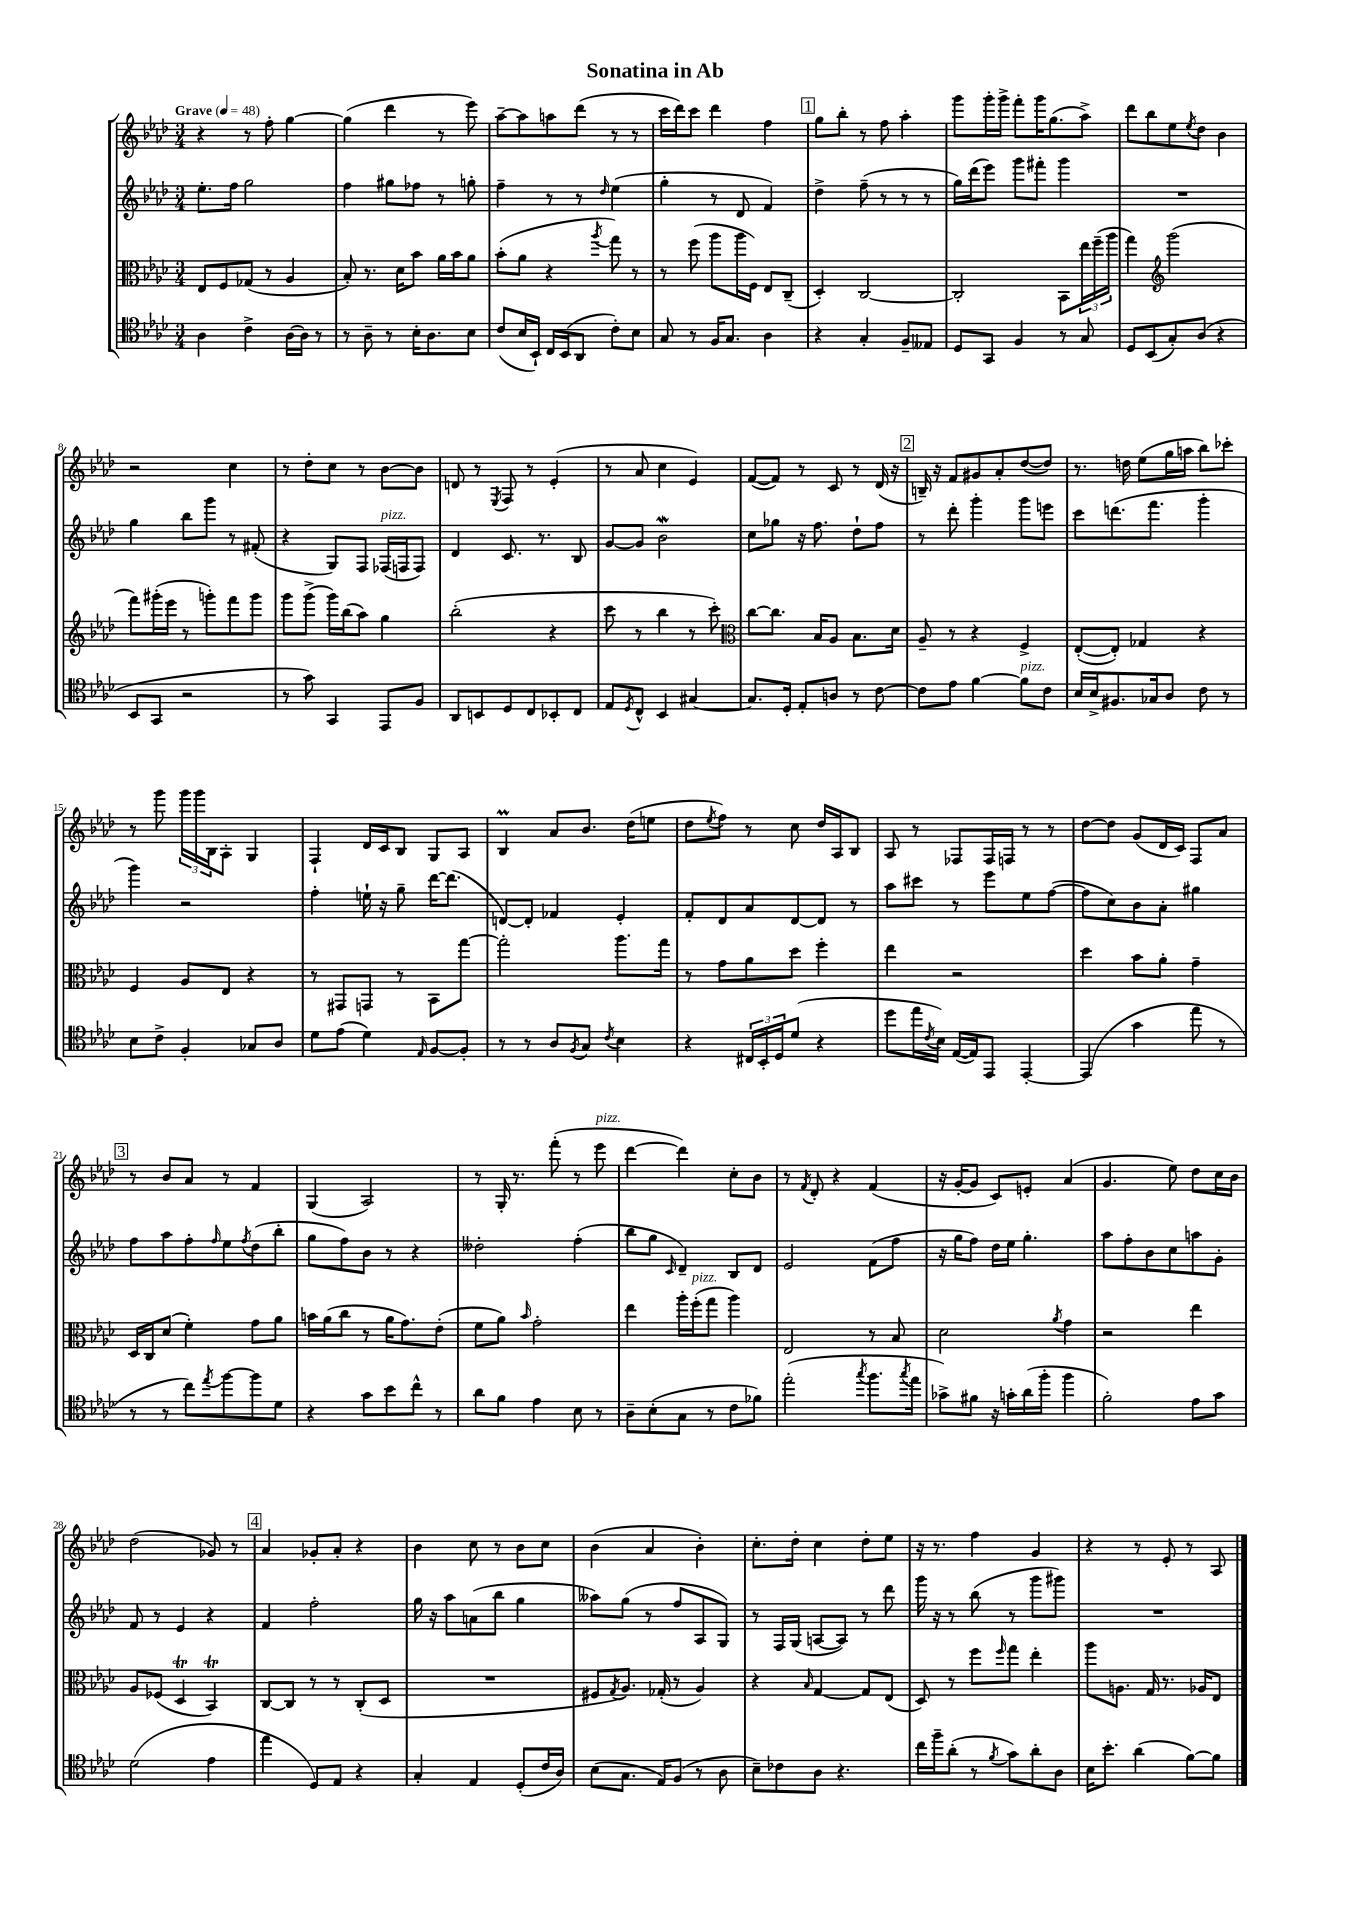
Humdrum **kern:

**kern	**kern	**kern	**kern
*staff4	*staff3	*staff2	*staff1
*clefC4	*clefC3	*clefG2	*clefG2
*k[b-e-a-d-]	*k[b-e-a-d-]	*k[b-e-a-d-]	*k[b-e-a-d-]
*M3/4	*M3/4	*M3/4	*M3/4
*MM48	*MM48	*MM48	*MM48
4A-	8E-	8.ee-'	4r
.	8F	.	.
.	.	16ff	.
4c^	(8G-	2gg	8r
.	8r	.	8ff'
[16A-	4A-	.	[4gg
16A-]	.	.	.
8r	.	.	.
=	=	=	=
8r	8B-')	4ff	(4gg]
8A-~	8.r	.	.
8r	.	8gg#	4ddd-
.	16d-	.	.
16B-'	8b-	8ff-	.
8.A-	.	.	.
.	16a-	8r	8r
.	16b-	.	.
8B-	8a-	8gg'	8eee-)
=	=	=	=
(8c	(8b-'	4ff~	[8aa-~
16B-	8a-	.	8aa-]
16BB-`)	.	.	.
16C	4r	8r	8aa
(16BB-	.	.	.
8AA-	.	8r	(8ddd-
.	8qaa-	16qqdd-	.
8c')	8gg)	(4ee-	8r
8B-	8r	.	8r
=	=	=	=
8G	8r	4gg'	16ccc
.	.	.	16ddd-)
8r	(8ff	.	8ccc
16F	8aa-	8r	4ddd-
8.G	.	.	.
.	16aa-	8d-	.
.	16F)	.	.
4A-	8E-	4f)	4ff
.	(8C~	.	.
=	=	=	=
4r	4D-')	4dd-^	8gg
.	.	.	8bb-'
4G'	[2C	(8ff~	8r
.	.	8r	8ff
8F~	.	8r	4aa-'
8E--	.	8r	.
=	=	=	=
8D-	2C']	16gg)	8ggg
.	.	(16ddd-	.
8GG	.	8eee-)	16ggg'
.	.	.	16ggg^
4F	.	8ggg	8fff'
.	.	8fff#'	16ggg
.	.	.	(8.gg
8r	8BB-	4ggg	.
8G	24ee-	.	8aa-^)
.	(24ff~	.	.
.	24aa-	.	.
=	=	=	=
8D-	4gg)	2.r	8ddd-
(8BB-	.	.	8bb-
*	*clefG2	*	*
8G')	(2ggg	.	8ee-
.	.	.	8qee-
(8A-	.	.	8dd-
4r	.	.	4b-
=	=	=	=
8BB-	8fff)	4gg	2r
8GG	(16ggg#'	.	.
.	16eee-	.	.
2r	8r	8bb-	.
.	8ggg')	8ggg	.
.	8fff	8r	4cc
.	8ggg	(8f#'	.
=	=	=	=
8r	8ggg	4r	8r
8g)	(8ggg^	.	8dd-'
4GG	16ggg)	8G)	8cc
.	(16bb-	.	.
.	8aa-)	8F	8r
8EE-	4gg	(16F-	[8b-
.	.	16F	.
8F	.	8F)	8b-]
=	=	=	=
8AA-	(2bb-'	4d-	8d
8BB	.	.	8r
.	.	.	8qE-
8D-	.	8.c	8F
8C	.	.	8r
.	.	8.r	.
8BB-'	4r	.	(4e-'
8C	.	8B-	.
=	=	=	=
8E-	8ccc	[8g	8r
8qD-	.	.	.
8C^^	8r	8g]	8a-
4BB-	4bb-	2b-	4cc
[4G#	8r	.	4e-)
.	8ccc')	.	.
=	=	=	=
*	*clefC3	*	*
8.G#]	[8cc	8cc	([8f
.	8.cc]	8gg-	8f])
16D-'	.	.	.
8E-'	.	16r	8r
.	16B-	8.ff	.
8A	8A-	.	8c
8r	8.B-	8dd-`	8r
[8c	.	8ff	(16d-
.	16d-	.	16r
=	=	=	=
8c]	8A-~	8r	16B~)
.	.	.	16r
8e-	8r	8ddd-'	8f
[4f	4r	4ggg'	8g#
.	.	.	8a-'
8f]	4F^	8ggg	([8dd-
8c	.	8eee	8dd-])
=	=	=	=
16B-	([8E-'	8ccc	8.r
16B-^	.	.	.
8.F#	8E-'])	(8.ddd	.
.	.	.	16dd
.	4G-	.	(8ee-
16G-	.	8.fff	.
8A-	.	.	16gg
.	.	.	16aa
8c	4r	4ggg'	8bb-)
8r	.	.	8ccc-'
=	=	=	=
8B-	4F	4ggg)	8r
8c^	.	.	8ggg
4F'	8A-	2r	24ggg
.	.	.	24ggg
.	.	.	24B-
.	8E-	.	8A-'
8G-	4r	.	4G
8A-	.	.	.
=	=	=	=
8d-	8r	4ff'	4F`
(8e-	8GG#	.	.
4d-)	8GG	16ee`	16d-
.	.	16r	16c
.	8r	8gg~	8B-
16qqE-	.	.	.
[8F	8BB-	[16ddd-	8G
.	.	(8.ddd-]	.
8F']	[8gg	.	8A-
=	=	=	=
8r	2gg']	[8d)	4B-
8r	.	8d']	.
8A-	.	4f-	8a-
8qF	.	.	.
8G	.	.	8.b-
8qc	.	.	.
4B-	8.aa-	4e-'	.
.	.	.	(16dd-
.	.	.	8ee
.	16gg	.	.
=	=	=	=
4r	8r	8f'	8dd-
.	.	.	8qee-
.	8g	8d-	8ff)
24C#	8a-	8a-	8r
24BB-'	.	.	.
24D-	.	.	.
(8d-	8dd-	[8d-	8cc
4r	4ff'	8d-]	16dd-
.	.	.	16A-
.	.	8r	8B-
=	=	=	=
8dd-	4ee-	8aa-	8A-
16ee-	.	8ccc#	8r
8qc	.	.	.
16B-)	.	.	.
([16E-	2r	8r	8F-
16E-])	.	.	.
8EE-	.	8eee-	16F-
.	.	.	16F
[4EE-'	.	8ee-	8r
.	.	([8ff	8r
=	=	=	=
(4EE-]	4dd-	8ff]	[8dd-
.	.	8cc)	8dd-]
4g	8b-	8b-	(8g
.	8a-'	8a-'	16d-
.	.	.	16c)
8ee-	4g~	4gg#	8F
8r	.	.	8a-
=	=	=	=
8r	16D-	8ff	8r
.	16C	.	.
8r	(8d-	8aa-	8b-
8cc)	4f')	8ff'	8a-
8qee-	.	16qqff	.
[8ff	.	8ee-	8r
.	.	8qff	.
8ff]	8g	(8dd-	4f
8d-	8a-	8bb-'	.
=	=	=	=
4r	16b	8gg	(4G
.	(16a-	.	.
.	8cc	8ff)	.
8g	8r	8b-	2A-)
8b-	16a-	8r	.
.	8.g)	.	.
8cc^^	.	4r	.
8r	(8e-'	.	.
=	=	=	=
8a-	8f	2dd--'	8r
8f	8a-)	.	16G'
.	.	.	8.r
.	16qqb-	.	.
4e-	2g'	.	.
.	.	.	(8fff'
8B-	.	(4ff'	8r
8r	.	.	8eee-
=	=	=	=
8A-~	4ee-	8bb-	[4ddd-
(8B-'	.	8gg	.
.	.	16qqc	.
8G	16aa-'	4d-~)	4ddd-])
.	(16ff'	.	.
8r	8gg	.	.
8c	4aa-)	8B-	8cc'
8f-)	.	8d-	8b-
=	=	=	=
(2ee-'	2E-	2e-	8r
.	.	.	8qf
.	.	.	8d-'
.	.	.	4r
8qgg	.	.	.
8.ff	8r	(8f	(4f
.	8B-	8ff	.
8qgg	.	.	.
16ee-	.	.	.
=	=	=	=
8g-^)	2d-	16r	16r
.	.	16gg	[16g'
8f#	.	8ff)	8g]
16r	.	16dd-	8c)
16g'	.	16ee-	.
(16a-	.	4.gg'	8e'
16ff'	.	.	.
.	8qa-	.	.
4ff	4g	.	(4a-
=	=	=	=
2f')	2r	8aa-	4.g
.	.	8ff'	.
.	.	8b-	.
.	.	8cc	8ee-)
8e-	4ee-	8aa	8dd-
8g	.	8g'	16cc
.	.	.	16b-
=	=	=	=
(2d-	8A-	8f	(2dd-
.	(8F-	8r	.
.	4D-	4e-	.
4e-	4BB-)	4r	8g-)
.	.	.	8r
=	=	=	=
4ee-	[8C	4f	4a-
.	8C]	.	.
8D-)	8r	2ff'	8g-'
8E-	8r	.	8a-'
4r	(8C'	.	4r
.	8D-	.	.
=	=	=	=
4G'	2.r	16gg	4b-
.	.	16r	.
.	.	8aa-	.
4E-	.	(8a	8cc
.	.	8bb-	8r
(8D-'	.	4gg	8b-
16c	.	.	8cc
16A-)	.	.	.
=	=	=	=
(8B-	8F#	8aa--)	(4b-
.	8qG	.	.
8.G	8.A-)	(8gg	.
.	.	8r	4a-
16E-)	(16G-'	.	.
(8F	8r	8ff	.
8r	4A-)	8A-	4b-')
8A-	.	8G)	.
=	=	=	=
8B-~)	4r	8r	8.cc'
8c-	.	16F	.
.	.	(16G	16dd-'
.	16qqB-	.	.
8A-	[4G	[8A	4cc
4.r	.	8A])	.
.	8G]	8r	8dd-'
.	(8E-	8ddd-	8ee-
=	=	=	=
16cc	8D-)	16ggg	16r
16ff~	.	16r	8.r
(8a-'	8r	8r	.
8r	8ff	(8bb-	4ff
8qf	16qqff	.	.
8g)	8gg	8r	.
8a-'	4ee-'	8ggg	4g
8A-	.	8ggg#)	.
=	=	=	=
16B-	8aa-	2.r	4r
8.b-'	.	.	.
.	8.A	.	.
(4a-	.	.	8r
.	16G	.	.
.	8.r	.	8e-'
[8f)	.	.	8r
.	16A-	.	.
8f]	8E-	.	8A-
==	==	==	==
*-	*-	*-	*-
